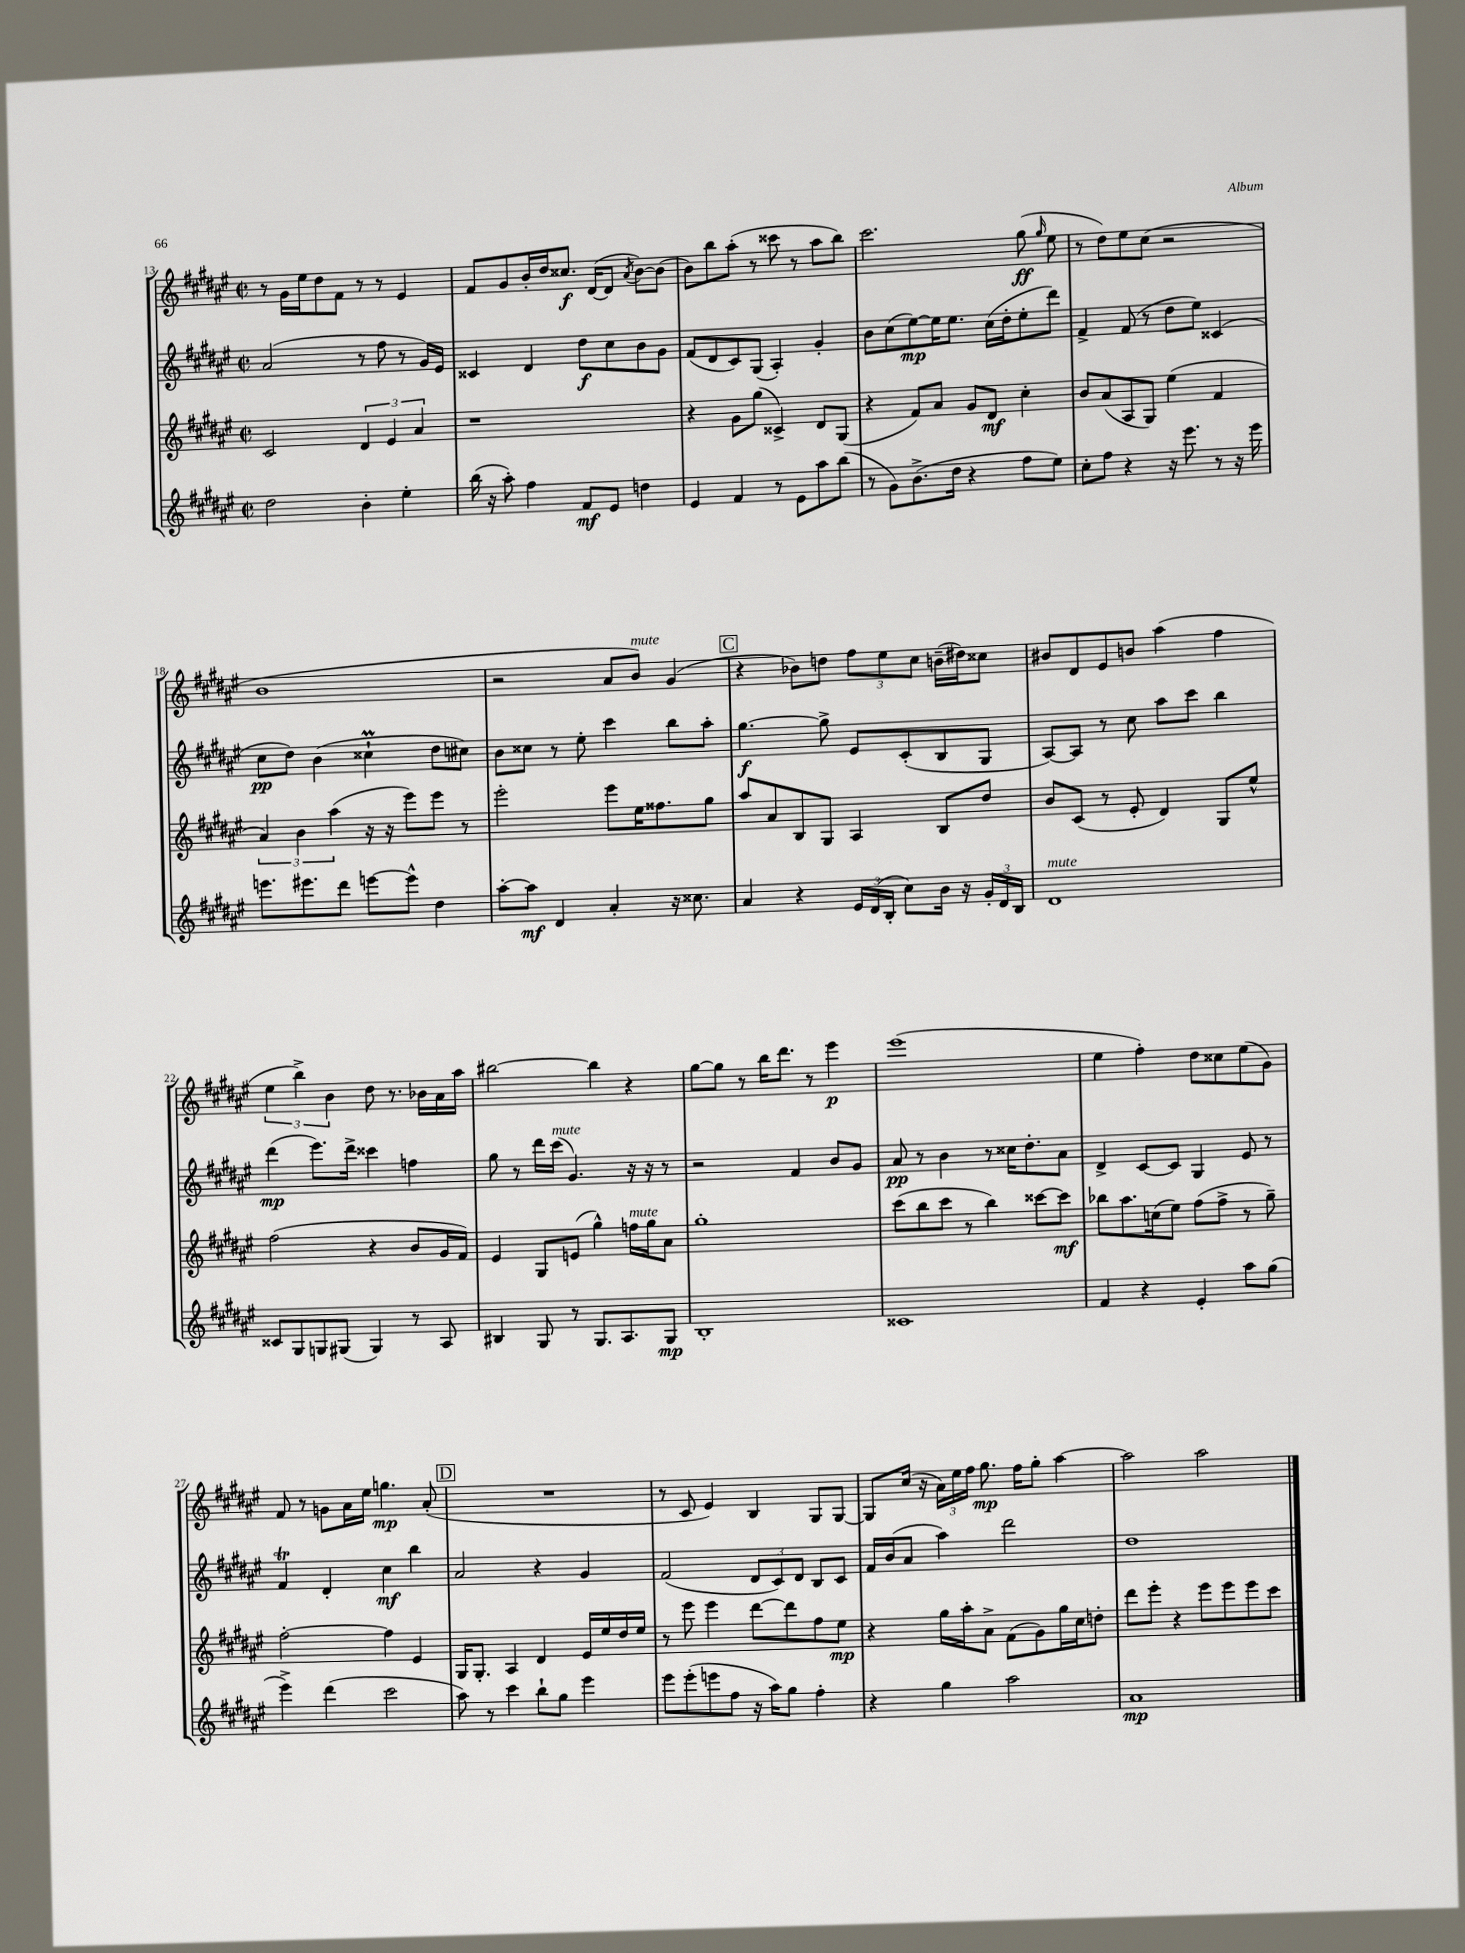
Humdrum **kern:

**kern	**kern	**kern	**kern
*staff4	*staff3	*staff2	*staff1
*clefG2	*clefG2	*clefG2	*clefG2
*k[f#c#g#d#a#e#]	*k[f#c#g#d#a#e#]	*k[f#c#g#d#a#e#]	*k[f#c#g#d#a#e#]
*M2/2	*M2/2	*M2/2	*M2/2
*met(c|)	*met(c|)	*met(c|)	*met(c|)
2dd#	2c#	(2a#	8r
.	.	.	16g#
.	.	.	16ee#
.	.	.	8dd#
.	.	.	8f#
4b'	6d#	8r	8r
.	.	8ff#	8r
.	6e#	.	.
4ee#'	.	8r	4e#
.	6a#	.	.
.	.	16g#)	.
.	.	16e#	.
=	=	=	=
(16bb	1r	4c##	8f#
16r	.	.	.
8aa#')	.	.	8g#
4ff#	.	4d#	16b'
.	.	.	16dd#
.	.	.	8.cc##
8f#	.	8dd#	.
.	.	.	([16d#
8e#	.	8cc#	8d#]
.	.	.	8qa#
4dd	.	8b	[8b)
.	.	8g#	(8b]
=	=	=	=
4e#	4r	(8f#	8b)
.	.	8d#	8bb
4f#	8g#	8c#)	(8aa#'
.	(8gg#	(8G#	8r
8r	4c##^)	4A#')	8ccc##
8e#	.	.	8r
8aa#	8d#	4g#'	8aa#
(8bb	(8G#	.	8bb)
=	=	=	=
8r	4r	8b	2.ccc#
8g#)	.	(8cc#	.
(8.b^	8f#)	[8ee#)	.
.	8a#	16ee#]	.
16dd#	.	8.ee#	.
4r	8g#	.	.
.	8d#	(16cc#	.
.	.	16dd#'	.
8ff#	4cc#'	8ee#'	(8gg#
.	.	.	16qqgg#
8ee#)	.	8ddd#)	8ee#
=	=	=	=
8cc#'	8b	4f#^	8r
8ff#	(8a#	.	8dd#)
4r	8A#	(8f#	8ee#
.	8G#)	8r	(8cc#
16r	(4ee#	8dd#	2r
8.eee#	.	.	.
.	.	8ee#)	.
8r	4f#	(4c##	.
16r	.	.	.
16eee#	.	.	.
=	=	=	=
8.eee	6a#)	8cc#	1b
.	.	8dd#)	.
.	6b	.	.
8.eee#	.	.	.
.	.	(4b	.
.	(6aa#	.	.
8ddd#	.	.	.
[8eee	16r	4cc##`	.
.	16r	.	.
8eee^^]	8eee#)	.	.
4dd#	8eee#	8dd#	.
.	8r	8cc#)	.
=	=	=	=
[8aa#'	2eee#'	8b	2r
8aa#]	.	8cc##	.
4d#	.	8r	.
.	.	8ee#'	.
4a#'	8eee#	4ccc#	8a#
.	16ee#	.	8b)
.	8.ff##	.	.
16r	.	8bb	(4g#
8.cc##	.	.	.
.	8gg#	8aa#'	.
=	=	=	=
4a#	8aa#	[4.gg#	4r
.	8a#	.	.
4r	8B	.	8b-)
.	8G#	8gg#^]	8dd
24e#	4A#	8e#	12ff#
(24d#	.	.	.
24B'	.	.	12ee#
8cc#)	.	(8c#'	.
.	.	.	12cc#
16b	8B	8B	(16b~
16r	.	.	16dd#)
24g#'	8dd#	8G#	8cc##
24d#	.	.	.
24B	.	.	.
=	=	=	=
1d#	8b	[8A#)	8b#
.	(8c#	8A#]	8d#
.	8r	8r	8e#
.	8e#'	8cc#	8b
.	4d#)	8aa#	(4aa#
.	.	8ccc#	.
.	8G#	4bb	4ff#
.	8ee#^^	.	.
=	=	=	=
8c##	(2ff#	(4ddd#	6ee#
8G#	.	.	.
.	.	.	6bb^)
8G	.	8.eee#)	.
.	.	.	6b
(8G#	.	.	.
.	.	16ddd#^	.
4G#)	4r	4ccc##	8dd#
.	.	.	8.r
8r	8b	4ff	.
.	.	.	16b-
8A#	16g#	.	16a#
.	16f#)	.	16aa#
=	=	=	=
4B#	4e#	8gg#	[2bb#
.	.	8r	.
8G#	8G#	16ddd#	.
.	.	(16ccc#	.
8r	(8e	4.g#)	.
8.G#	4gg#^^)	.	4bb#]
8.A#	.	.	.
.	16ff	16r	4r
.	16gg#	16r	.
8G#	8a#	8r	.
=	=	=	=
1B'	1gg#'	2r	[8gg#
.	.	.	8gg#]
.	.	.	8r
.	.	.	16bb
.	.	.	8.ddd#
.	.	4f#	.
.	.	.	8r
.	.	8b	4eee#
.	.	8g#	.
=	=	=	=
1c##	(8ccc#	8a#	(1eee#
.	8bb	8r	.
.	8ccc#	4b	.
.	8r	.	.
.	4bb)	8r	.
.	.	16cc##	.
.	.	8.dd#'	.
.	[8ccc##	.	.
.	8ccc##]	8a#	.
=	=	=	=
4f#	8bb-	4d#^	4ee#
.	8.aa#	.	.
4r	.	[8c#	4ff#')
.	(16cc	.	.
.	8ee#)	8c#]	.
4e#'	(8ff#	4G#	8dd#
.	8ff#^	.	8cc##
8aa#	8r	8e#	(8ee#
(8gg#	8gg#~)	8r	8g#)
=	=	=	=
4eee#^)	[2ff#'	4f#	8f#
.	.	.	8r
(4ddd#	.	4d#'	8g
.	.	.	16a#
.	.	.	16ee#
2ccc#	4ff#]	4cc#	4.gg
.	4e#	4bb	.
.	.	.	(8a#'
=	=	=	=
8aa#)	16G#	2a#	1r
.	8.G#'	.	.
8r	.	.	.
4ccc#	4A#	.	.
8bb`	4d#	4r	.
8gg#	.	.	.
4eee#	16e#	4g#	.
.	16ee#	.	.
.	16dd#	.	.
.	16ee#	.	.
=	=	=	=
8eee#	8r	(2f#	8r
(8eee#'	8eee#	.	8c#
8eee	4eee#	.	4e#)
8ff#	.	.	.
16r	[8ddd#	12d#	4B
16aa#)	.	.	.
.	.	12c#)	.
8gg#	8ddd#]	.	.
.	.	12d#	.
4ff#'	8ff#	8B	8G#
.	8ee#	8c#	[8G#
=	=	=	=
4r	4r	16f#	8G#]
.	.	(16b	.
.	.	8a#	(16cc#
.	.	.	16r
4gg#	16gg#	4aa#)	24a#)
.	.	.	24ee#
.	16aa#'	.	.
.	.	.	24ff#
.	8a#^	.	8.gg#
2aa#	(8f#	2ddd#	.
.	.	.	16ff#
.	8g#)	.	8gg#'
.	16gg#	.	[4aa#
.	16cc#	.	.
.	8dd'	.	.
=	=	=	=
1a#	8ddd#	1dd#	2aa#]
.	8eee#'	.	.
.	4r	.	.
.	8eee#	.	2aa#
.	8eee#	.	.
.	8eee#	.	.
.	8ccc#	.	.
==	==	==	==
*-	*-	*-	*-
